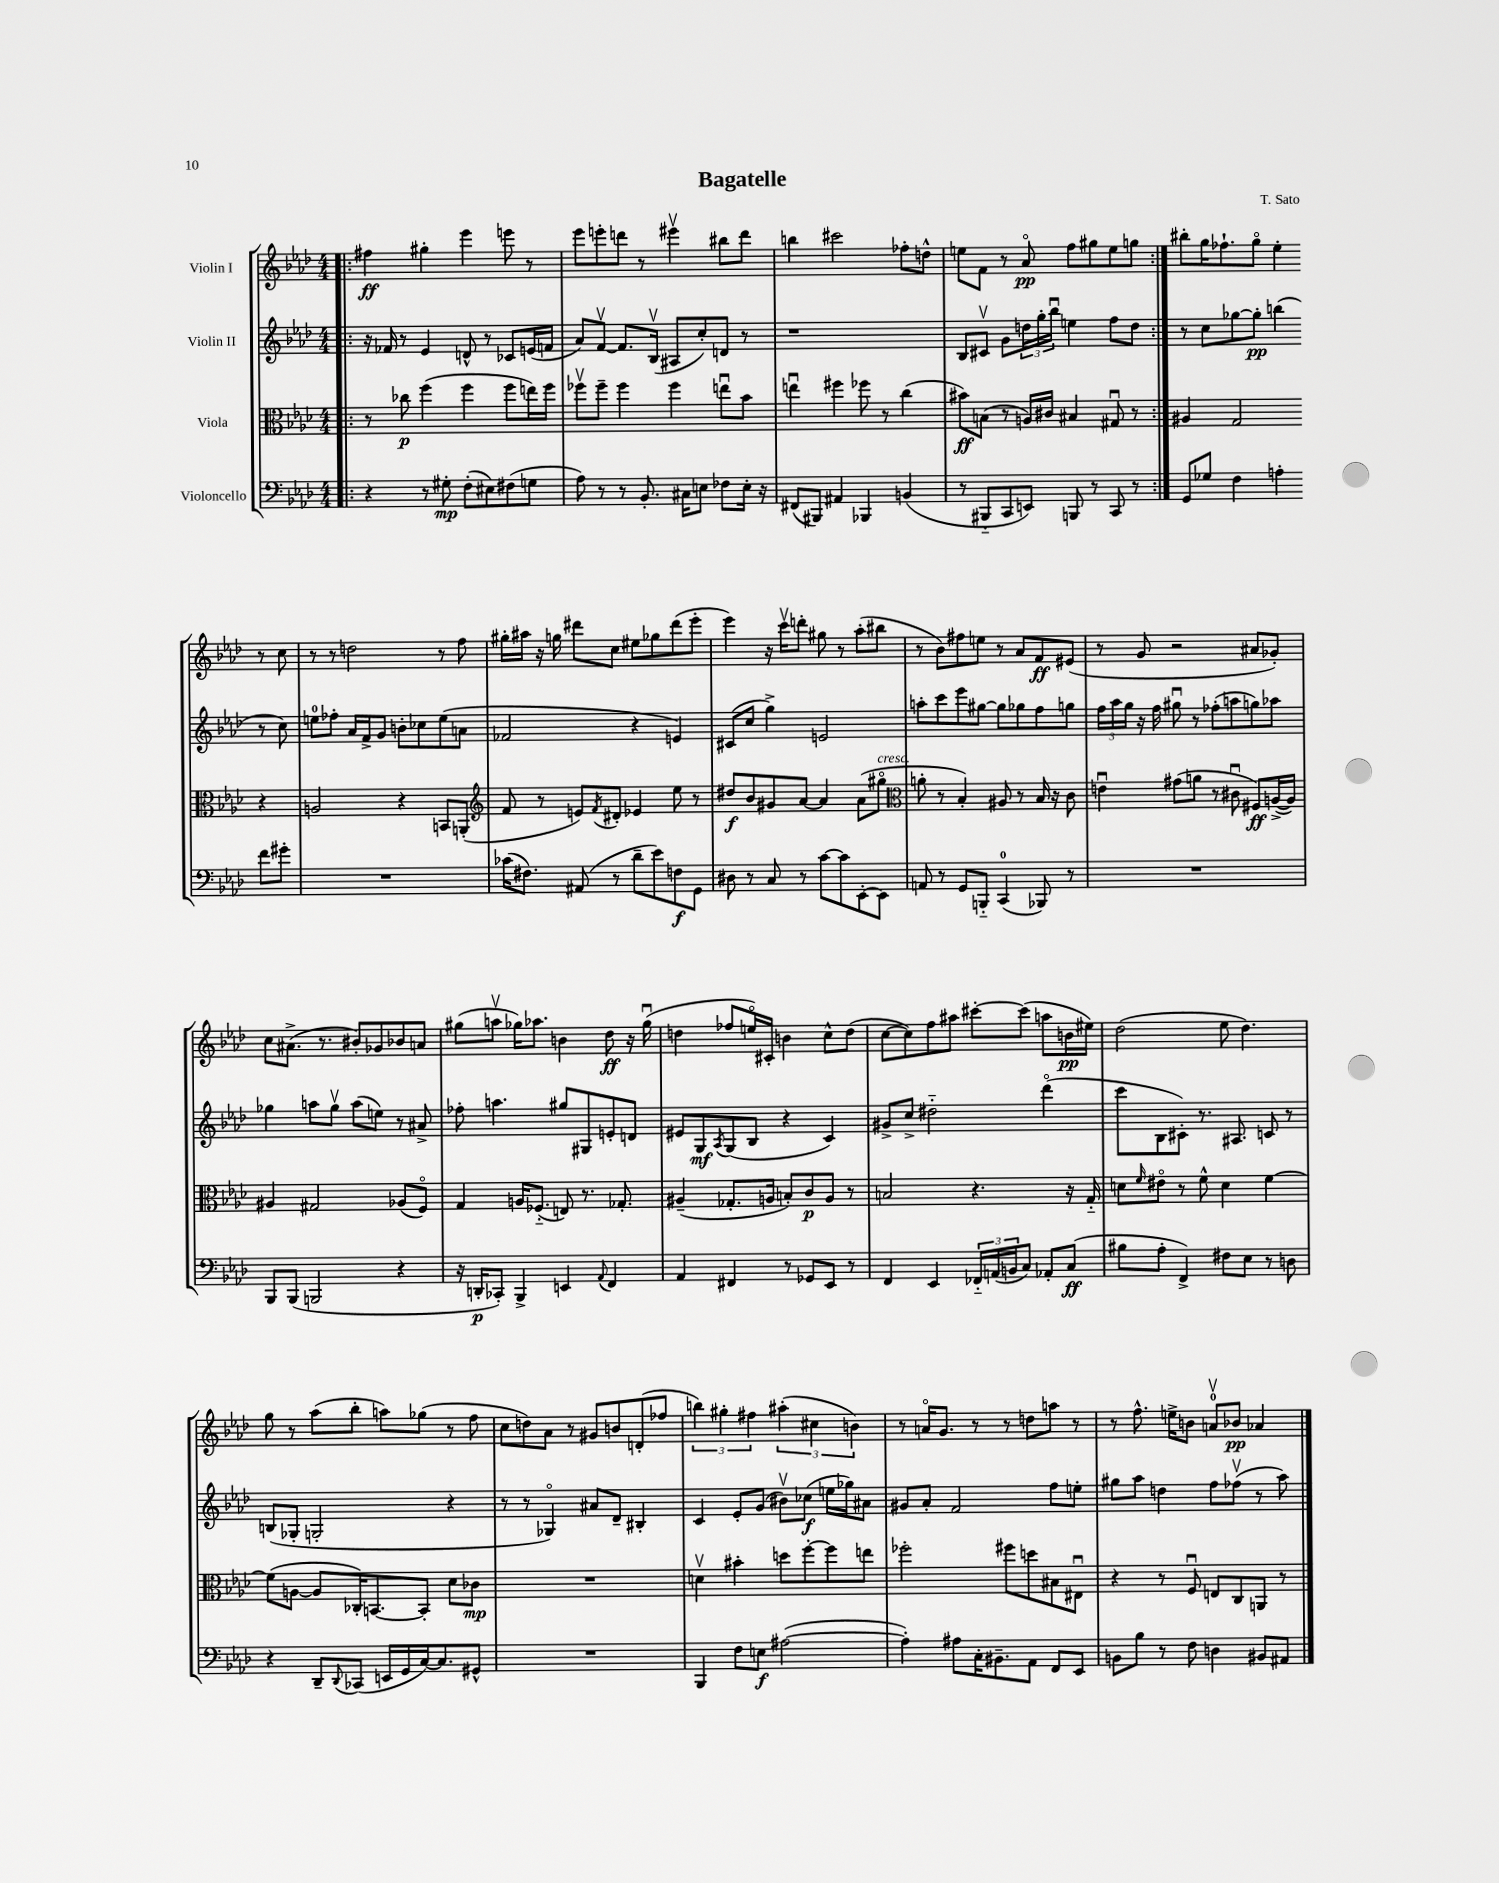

**kern	**kern	**kern	**kern
*staff4	*staff3	*staff2	*staff1
*clefF4	*clefC3	*clefG2	*clefG2
*k[b-e-a-d-]	*k[b-e-a-d-]	*k[b-e-a-d-]	*k[b-e-a-d-]
*M4/4	*M4/4	*M4/4	*M4/4
=!|:	=!|:	=!|:	=!|:
4r	8r	16r	4ff#\
.	.	16f-/	.
.	8cc-\	8r	.
8r	(4ff\	4e-/	4gg#'\
8G#'\	.	.	.
(8F'\L	4ff\	8d^^/	4eee-\
8E#\)	.	8r	.
(8F#\	8ff\L	8c-/L	8eee\
8G\J	16ee\L)	(16e/L	8r
.	16ff\JJ	16f/JJ	.
=	=	=	=
8A-\)	8ff-v\L	8a-/L)	8eee-\L
8r	8ff-~\J	[8fv/J	8eee'\
8r	4ff-\	8.f/]L	8ddd\J
8.BB-'/	.	.	8r
.	.	(16B-v/Jk	.
.	4ff-\	8A#/L	4eee#v\
16C#\LK	.	.	.
8E\J	.	8cc'/)	.
8F-\L	8eeu\L	8d/J	8bb#\L
16E'\Jk	8b-\J	8r	8ddd\J
16r	.	.	.
=	=	=	=
(8FF#/L	4eeu\	1r	4bb\
8BBB#/J)	.	.	.
4AA#/	4ff#\	.	2ccc#\
4BBB-/	8ff-\	.	.
.	8r	.	.
(4BB/	(4cc\	.	8ff-'\L
.	.	.	8dd^^\J
=	=	=	=
8r	8b#\L)	8B-/L	8ee\L
8BBB#'~/L	(8B\J	8c#v/J	8f\J
8CC/	8r	8g\L	8r
8EE/J)	16A/LL)	24dd\L	8a-o/
.	.	24gg'\	.
.	16c#/JJ	.	.
.	.	24bb-u\JJ	.
8BBB/	4B#/	4ee\	8ff\L
8r	.	.	8gg#\
8CC/	8G#u/	8ff\L	8ee\
8r	8r	8dd\J	8gg\J
=:|!	=:|!	=:|!	=:|!
8GG/L	4A#/	8r	8bb#'\L
8G-/J	.	8cc\L	16gg\K
.	.	.	8.ff-`\
4F\	2G/	[8gg-\	.
.	.	8gg-'\]J	8ggo\J
4A'\	.	(4bb\	4ee-'\
8f\L	4r	8r	8r
8g#'\J	.	8cc\)	8cc\
=	=	=	=
1r	2A/	8ee\L	8r
.	.	8ff-'\J	8r
.	.	16a-/LL	2dd\
.	.	16f^/J	.
.	.	8g/J	.
.	4r	8b'\L	.
.	.	8cc-\	.
.	8BB/L	(8ee\	8r
.	(8AA'/J	8a\J	8ff\
=	=	=	=
*	*clefG2	*	*
(16c-\LK	8f/	2f-/	16gg#'\LL
8.F#\J)	.	.	16aa#\JJ
.	8r	.	16r
.	.	.	16gg\
(8AA#/	8e/L)	.	8ddd#\L
.	8qf/	.	.
8r	8d#'/J	.	8cc\J
8d-~\L	4e-/	4r	8ee#\L
8e-\)	.	.	8gg-\
8F\	8ee-\	4e/)	(8ddd#\
8GG\J	8r	.	8eee-'\J
=	=	=	=
8D#\	8dd#/L	(8c#/L	4eee-\)
8r	8b-/	8cc/J	.
8C/	8g#/	4gg^\)	16r
.	.	.	16cccv\LK
8r	[8a-/J	.	8ddd'\J
[8c\L	4a-/]	2e/	8gg#\
8c\]	.	.	8r
[8EE-'\	(8a-\L	.	(8aa-'\L
8EE-\]J	8gg#o\J	.	8bb#\J
=	=	=	=
*	*clefC3	*	*
8AA/	8a'\	8aa'\L	8r
8r	8r	8ccc\	8b-\L)
8GG/L	4B-'/)	8eee-\	8ff#\
8BBB'~/J	.	[8gg#\J	8ee\J
(4CC/	8A#/	8gg#\]L	8r
.	8r	8gg-\	8a-/L
8BBB-/)	16B-/	8ff\	8f/
.	16r	.	.
8r	8c\	8gg\J	(8e#/J
=	=	=	=
1r	4eu\	24ff\LL	8r
.	.	24aa-\	.
.	.	24gg\JJ	.
.	.	16r	8g/
.	.	16ff\	.
.	(8g#\L	8gg#u\	2r
.	8a\J	8r	.
.	8r	(8ff-'\L	.
.	8c#u\	8aa\	.
.	8F#/L)	8gg\)	8a#/L
.	([16A^/L	8aa-\J	8g-'/J)
.	16A/]JJ)	.	.
=	=	=	=
8BBB-/L	4A#/	4gg-\	8cc\L
(8BBB-/J	.	.	(8.a#^\J
2BBB/	2G#/	8aa\L	.
.	.	.	8.r
.	.	8gg-v\J	.
.	.	(8aa\L	8b#'/L)
.	.	8ee\J)	8g-/
4r	(8A-/L	8r	8b-/
.	8Fo/J)	8a#^/	8a/J
=	=	=	=
16r	4G/	8ff-'\	(8gg#\L
16DD'/LK	.	.	.
8CC-'/J)	.	4.aa\	8aav\J
4BBB-^/	16A/LK	.	16gg-\LK)
.	(8.F-'~/J	.	8.aa-\J
4EE/	8E/)	8gg#/L	4b\
.	8.r	8G#/	.
8qqAA-/	.	.	.
4FF/	.	8e'/	8dd-\
.	8.G-'/	.	.
.	.	8d/J	16r
.	.	.	(16gg-u\
=	=	=	=
4AA-/	(4A#~/	8e#/L	4dd\
.	.	8G/	.
.	.	8qA-/	.
4FF#/	8.G-'/L	(8G/	8ff-/L
.	.	8B-/J	16eeo/L)
.	16A/Jk	.	16c#'/JJ
8r	8B'/L)	4r	4b\
8GG-/L	8c/	.	.
8EE-/J	8A/J	4c/)	8cc^^\L
8r	8r	.	(8dd\J
=	=	=	=
4FF/	2B/	8g#^/L	[8cc\L
.	.	8cc^/J	8cc\])
4EE-/	.	2dd#'~\	8ff\
.	.	.	8aa#\J
24FF-'~/LL	4.r	.	[8ccc#'\L
(24AA/	.	.	.
24BB/J	.	.	.
8C/J)	.	.	(8ccc#\]J
8AA-'/L	.	(4ddd-o\	8aa\L
(8C/J	16r	.	16b\L
.	16G'~/	.	16ee#\JJ)
=	=	=	=
8B#\L	8d\L	8ccc\L	(2dd-\
.	16qqf/	.	.
8A-'\J	8e#o\J	8B-\	.
4FF^/)	8r	8c#'\J)	.
.	8f^^\	8.r	.
8F#\L	4d\	.	8ee-\
.	.	8.A#/	.
8E-\J	.	.	4.dd-\)
8r	[4f\	8c/	.
8D\	.	8r	.
=	=	=	=
4r	(8f\]L	(8B/L	8gg\
.	[8A\J	8G-'/J	8r
8DD-~/L	8A/]L	2G'/	(8aa-\L
8qqDD-/	.	.	.
(8CC-/J	16C-'/K)	.	8bb-'\J
.	[8.BB/	.	.
16EE/LL	.	.	8aa\L)
16GG/	.	.	.
[16C/J)	8BB'/]J	.	(8gg-\J
8.C/]	.	.	.
.	8d-\L	4r	8r
8GG#^^/J	8c-\J	.	8ff\
=	=	=	=
1r	1r	8r	8cc\L
.	.	8r	8dd\)
.	.	4G-o/)	8a-\J
.	.	.	8r
.	.	8a#/L	8g#/L
.	.	8d-~/J	8b/
.	.	4B#'/	(8d'/
.	.	.	8ff-/J
=	=	=	=
4BBB-/	4dv\	4c/	6bb\)
.	.	.	6gg#'\
8F\L	4b#'\	8e-'/L	.
.	.	.	6ff#\
8E\J	.	(8g/J	.
([2A#\	8dd\L	8b#v\L)	(6aa#'\
.	[8ff'\	(8cc-\J	.
.	.	.	6cc#\
.	8ff\]	16ee\LL	.
.	.	16gg-\J)	.
.	.	.	6b\)
.	8ee\J	8a#\J	.
=	=	=	=
4A#'\])	2ff-'\	8g#/L	8r
.	.	8a-'/J	16ao/LK
.	.	.	8.g/J
8A#\L	.	2f/	.
16C'\K	.	.	8r
8.BB#~\	.	.	.
.	8ff#\L	.	8r
8AA-\J	8dd\	.	8dd\L
8FF/L	8B#\	8ff\L	8aa\J
8EE-/J	8E#u\J	8ee'\J	8r
=	=	=	=
8BB\L	4r	8gg#\L	8r
8B-\J	.	8aa-\J	8.ff^^\
8r	8r	4dd\	.
.	.	.	16ee^\LK
8F\	8Fu/	.	8b\J
4D\	8E/L	8ff\L	8av/L
.	8C/	(8ff-v\J	8b-/J
8BB#/L	8AA/J	8r	4a-/
8AA#/J	8r	8aa-\)	.
==	==	==	==
*-	*-	*-	*-
